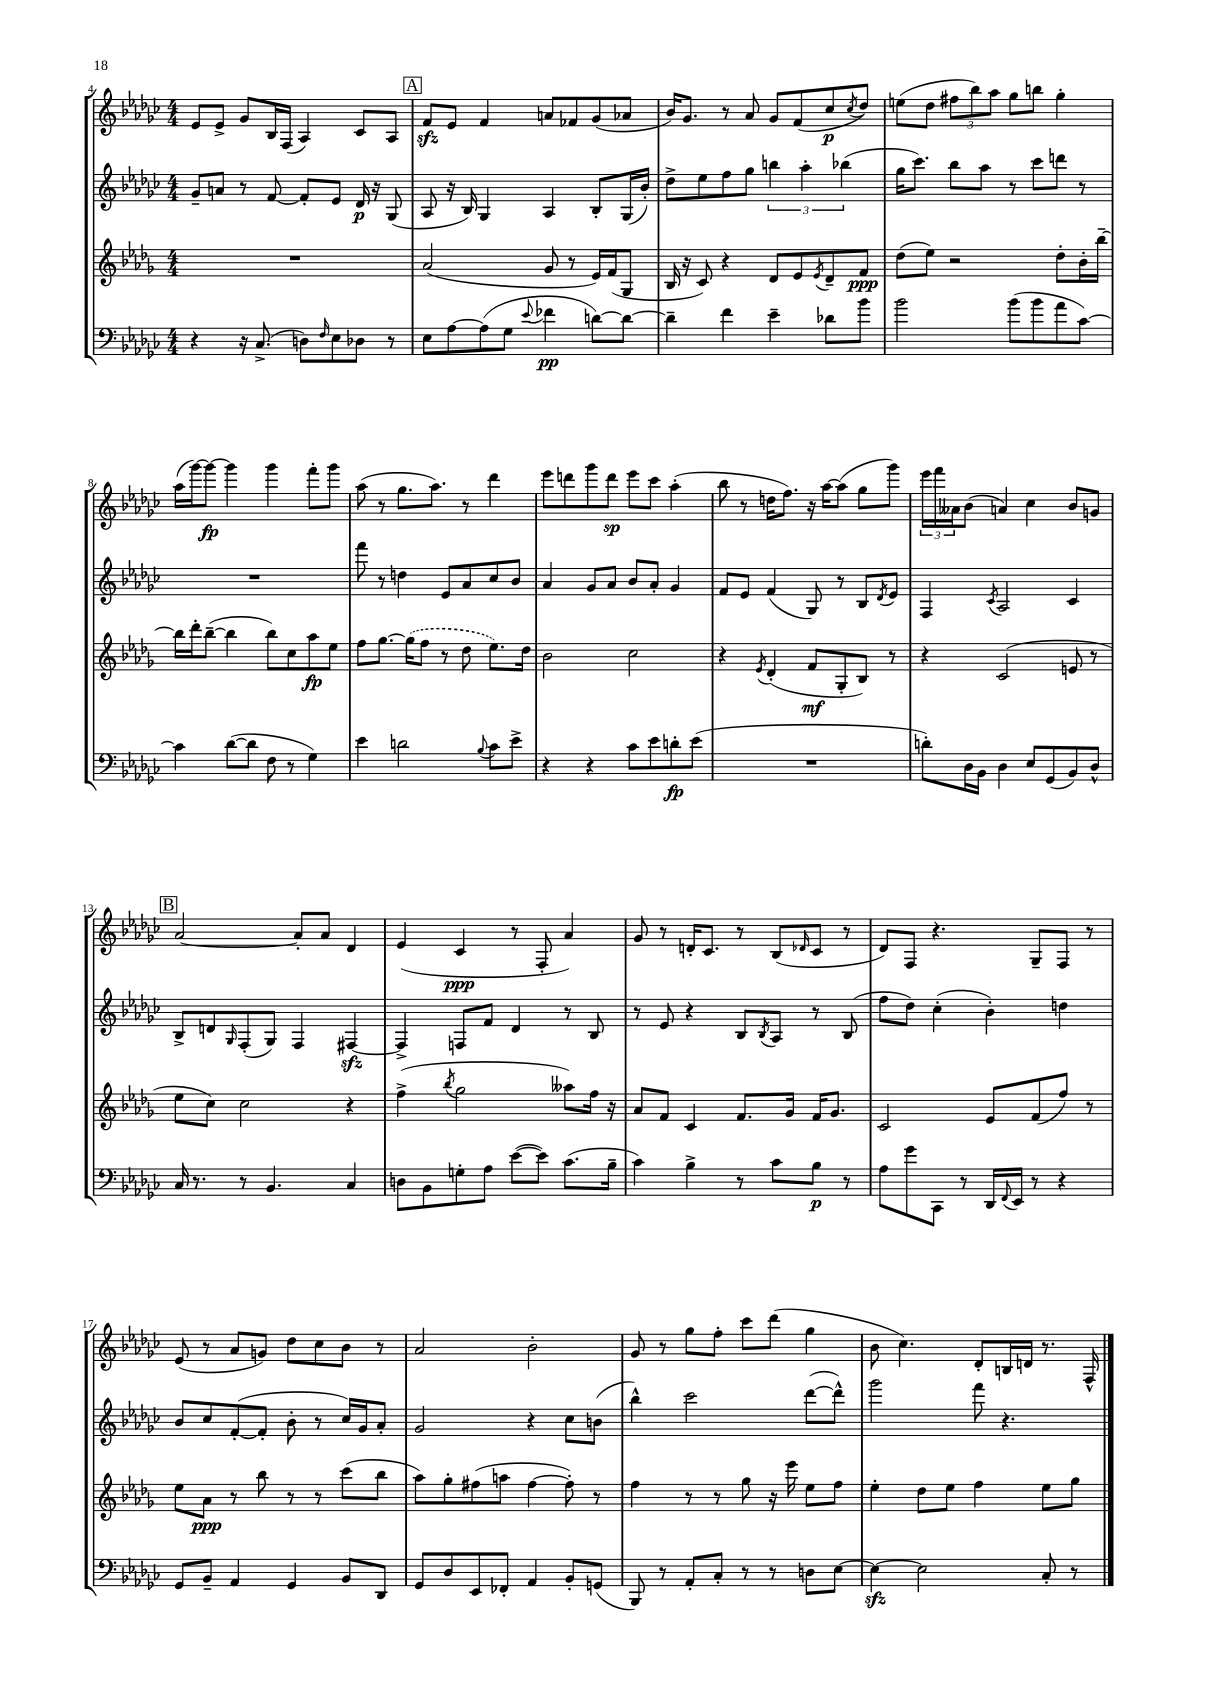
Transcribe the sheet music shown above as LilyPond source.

<<
\new StaffGroup <<
\new Staff = "s0" {
    \clef treble \key ges \major \numericTimeSignature \time 4/4
    ees'8 ees'8-> ges'8 bes16 f16( aes4) ces'8 aes8 |
    \mark \markup { \box "A" } f'8\sfz ees'8 f'4 a'8 fes'8 ges'8( aes'8 |
    bes'16) ges'8. r8 aes'8 ges'8 f'8( ces''8\p \acciaccatura { ces''8 } des''8) |
    e''8( des''8 \tuplet 3/2 { fis''8 bes''8) aes''8 } ges''8 b''8 ges''4-. |
    aes''16( ges'''16~) ges'''8~\fp ges'''4 ges'''4 f'''8-. ges'''8 |
    aes''8( r8 ges''8. aes''8.) r8 des'''4 |
    ees'''8 d'''8 ges'''8 d'''8\sp ees'''8 ces'''8 aes''4-.( |
    bes''8 r8 d''16 f''8.) r16 aes''16~ aes''8( ges''8 ges'''8) |
    \tuplet 3/2 { ees'''16 f'''16 aeses'16 } bes'8( a'4) ces''4 bes'8 g'8 |
    \mark \markup { \box "B" } aes'2~ aes'8-. aes'8 des'4 |
    ees'4( ces'4\ppp r8 f8-. aes'4) |
    ges'8 r8 d'16-. ces'8. r8 bes8( \grace { des'16 } ces'8 r8 |
    des'8) f8 r4. ges8-- f8 r8 |
    ees'8( r8 aes'8 g'8) des''8 ces''8 bes'8 r8 |
    aes'2 bes'2-. |
    ges'8 r8 ges''8 f''8-. ces'''8 des'''8( ges''4 |
    bes'8 ces''4.) des'8-. b16 d'16 r8. f16-^ \bar "|." |
}
\new Staff = "s1" {
    \clef treble \key ges \major \numericTimeSignature \time 4/4
    ges'8-- a'8 r8 f'8~ f'8-. ees'8 des'16\p r16 ges8( |
    \mark \markup { \box "A" } aes8 r16 bes16) ges4 aes4 bes8-. ges16( bes'16-.) |
    des''8-> ees''8 f''8 ges''8 \tuplet 3/2 { b''4 aes''4-. bes''4( } |
    ges''16 ces'''8.) bes''8 aes''8 r8 ces'''8 d'''8 r8 |
    R1 |
    f'''8 r8 d''4 ees'8 aes'8 ces''8 bes'8 |
    aes'4 ges'8 aes'8 bes'8 aes'8-. ges'4 |
    f'8 ees'8 f'4( ges8) r8 bes8 \acciaccatura { des'8 } ees'8 |
    f4 \acciaccatura { ces'8 } aes2 ces'4 |
    \mark \markup { \box "B" } bes8-> d'8 \grace { ges16 } f8-.( ges8) f4 fis4~\sfz |
    fis4-> f8 f'8 des'4 r8 bes8 |
    r8 ees'8 r4 bes8 \acciaccatura { bes8 } aes8 r8 bes8( |
    f''8 des''8) ces''4-.( bes'4-.) d''4 |
    bes'8 ces''8 f'8~-.( f'8-. bes'8-. r8 ces''16) ges'16 aes'8-. |
    ges'2 r4 ces''8 b'8( |
    bes''4-^) ces'''2 des'''8~( des'''8-^) |
    ges'''2 f'''8 r4. \bar "|." |
}
\new Staff = "s2" {
    \clef treble \key des \major \numericTimeSignature \time 4/4
    R1 |
    \mark \markup { \box "A" } aes'2( ges'8 r8 ees'16) f'16( ges8 |
    bes16 r16 c'8) r4 des'8 ees'8 \acciaccatura { ees'8 } des'8-- f'8\ppp |
    des''8( ees''8) r2 des''8-. bes'16-. bes''16~-- |
    bes''16 des'''16-. bes''8~--( bes''4 bes''8) c''8 aes''8\fp ees''8 |
    f''8 ges''8.~ \once \slurDashed ges''16( f''8 r8 des''8 ees''8.) des''16 |
    bes'2 c''2 |
    r4 \acciaccatura { ees'8 } des'4-.( f'8\mf ges8-. bes8) r8 |
    r4 c'2( e'8 r8 |
    \mark \markup { \box "B" } ees''8 c''8) c''2 r4 |
    f''4->( \acciaccatura { bes''8 } ges''2 aeses''8) f''16 r16 |
    aes'8 f'8 c'4 f'8. ges'16 f'16 ges'8. |
    c'2 ees'8 f'8( f''8) r8 |
    ees''8 aes'8\ppp r8 bes''8 r8 r8 c'''8( bes''8 |
    aes''8) ges''8-. fis''8( a''8 fis''4~ fis''8-.) r8 |
    f''4 r8 r8 ges''8 r16 ees'''16 ees''8 f''8 |
    ees''4-. des''8 ees''8 f''4 ees''8 ges''8 \bar "|." |
}
\new Staff = "s3" {
    \clef bass \key ges \major \numericTimeSignature \time 4/4
    r4 r16 ces8.->( d8) \grace { f16 } ees8 des8 r8 |
    \mark \markup { \box "A" } ees8 aes8~ aes8( ges8 \appoggiatura { ees'8 } fes'4\pp d'8~) d'8~ |
    d'4-- f'4 ees'4-- des'8 bes'8 |
    bes'2 bes'8( bes'8 aes'8 ces'8~) |
    ces'4 des'8~( des'8 f8 r8 ges4) |
    ees'4 d'2 \appoggiatura { bes8 } ces'8 ees'8-> |
    r4 r4 ces'8 ees'8 d'8-.\fp ees'8( |
    R1 |
    d'8-.) des16 bes,16 des4 ees8 ges,8( bes,8) des8-^ |
    \mark \markup { \box "B" } ces16 r8. r8 bes,4. ces4 |
    d8 bes,8 g8-. aes8 ees'8~( ees'8) ces'8.( bes16-- |
    ces'4) bes4-> r8 ces'8 bes8\p r8 |
    aes8 ges'8 ces,8 r8 des,16 \appoggiatura { f,8 } ees,16 r8 r4 |
    ges,8 bes,8-- aes,4 ges,4 bes,8 des,8 |
    ges,8 des8 ees,8 fes,8-. aes,4 bes,8-. g,8( |
    bes,,8) r8 aes,8-. ces8-. r8 r8 d8 ees8~ |
    ees4~\sfz ees2 ces8-. r8 \bar "|." |
}
>>
>>
\layout { \context { \Score currentBarNumber = #4 } }
